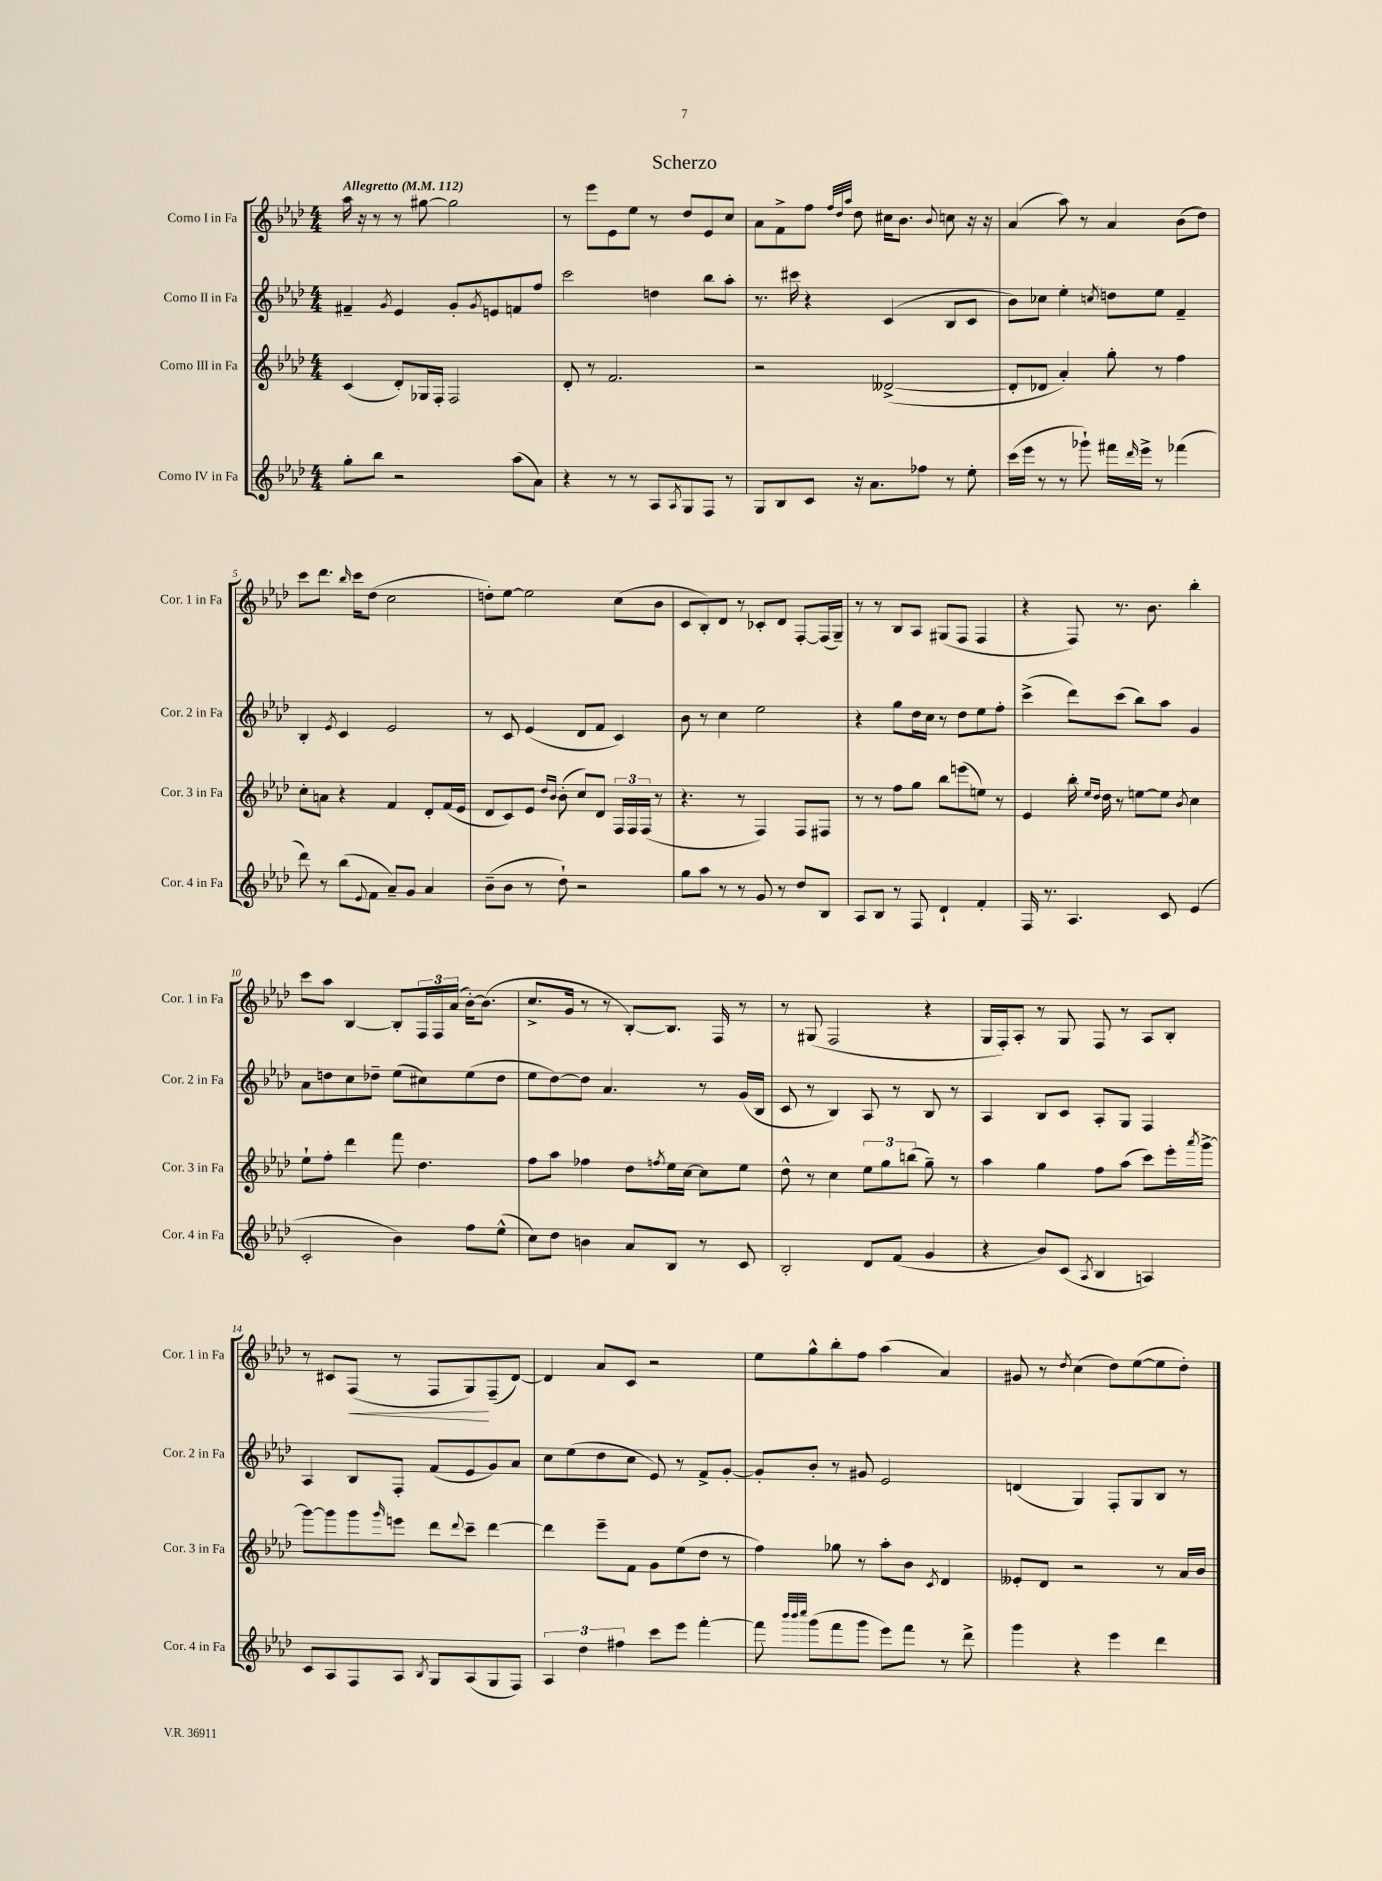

**kern	**kern	**kern	**kern
*staff4	*staff3	*staff2	*staff1
*clefG2	*clefG2	*clefG2	*clefG2
*k[b-e-a-d-]	*k[b-e-a-d-]	*k[b-e-a-d-]	*k[b-e-a-d-]
*M4/4	*M4/4	*M4/4	*M4/4
*MM112	*MM112	*MM112	*MM112
8gg'	(4c	4f#~	16aa-
.	.	.	16r
8bb-	.	.	8r
.	.	8qg	.
2r	8d-')	4e-	8r
.	16G-	.	[8gg#
.	16F'	.	.
.	2F	8g'	2gg#]
.	.	8qg	.
.	.	8e	.
(8aa-	.	8f	.
8a-)	.	8ff	.
=	=	=	=
4r	8d-'	2ccc	8r
.	8r	.	8eee-
8r	2.f	.	8e-
8r	.	.	8ee-
8A-	.	4dd	8r
8qA-	.	.	.
8G	.	.	8dd-
8F	.	8bb-	8e-
8r	.	8aa-'	8cc
=	=	=	=
8G	2r	8.r	8a-
8B-	.	.	8f^
.	.	16ccc#	.
8c	.	4r	8ff
.	.	.	32qqff
.	.	.	32qqdd-
.	.	.	32qqaa-
16r	.	.	8dd-
8.a-	.	.	.
.	([2d--^	(4c	16cc#
.	.	.	8.b-
8ff-	.	.	.
.	.	.	8qqb-
8r	.	8B-	8cc
8ee-'	.	8c	16r
.	.	.	16r
=	=	=	=
(16ccc	8d--']	8b-)	(4a-
16eee-	.	.	.
8r	8d-	8cc-	.
8r	4a-')	4ee-'	8aa-)
8ggg-`)	.	.	8r
.	.	8qcc	.
16fff#	8gg'	8dd	4a-
16qqddd-	.	.	.
16eee-^	.	.	.
8r	8r	8ee-	.
(4fff-	4ff	4f~	(8b-
.	.	.	8dd-)
=	=	=	=
8ddd-)	8cc'	4B-'	8ccc
8r	8a	.	8.ddd-
.	.	8qe-	.
(8bb-	4r	4c	.
.	.	.	16qqbb-
.	.	.	16ccc
8qqe-	.	.	.
8f	.	.	(8dd-
8a-~)	4f	2e-	2cc
8g	.	.	.
4a-	8d-'	.	.
.	(16f	.	.
.	16e-	.	.
=	=	=	=
(8b-~	8d-	8r	8dd')
8b-	8c)	8c	[8ee-
8r	8e-	(4e-	2ee-]
.	16qqdd-	.	.
.	16qqb-	.	.
8dd-`)	(8b-'	.	.
2r	8cc)	8d-	.
.	8d-	8f	.
.	24F	4c)	(8cc
.	24F	.	.
.	(24F	.	.
.	8r	.	8b-
=	=	=	=
8gg	4.r	8b-	8c
8aa-	.	8r	8B-')
8r	.	4cc	8d-
8r	8r	.	8r
8g	4F)	2ee-	8c-'
8r	.	.	8d-
8dd-	8F	.	[8F'
8B-	8F#	.	(16F]
.	.	.	16G~)
=	=	=	=
8A-	8r	4r	8r
8B-	8r	.	8r
8r	8ff	8gg	8B-
8F	8gg	16dd-	8A-
.	.	16cc	.
4d-`	8bb-	8r	(8G#
.	(8eee	8dd-	8F
4f'	8ee)	8ee-	4F
.	8r	8ff'	.
=	=	=	=
16F	4e-	(4ccc^	4r
8.r	.	.	.
4.A-	16bb-'	8ddd-)	8F)
.	16qqee-	.	.
.	16qqdd-	.	.
.	16dd-	.	.
.	8r	(8ccc	8.r
.	[8ee	8bb-)	.
.	.	.	8.b-
8c	8ee]	8aa-	.
.	8qb-	.	.
(4e-	4cc	4g	4bb-'
=	=	=	=
2c'	8ee-`	8a-	8ccc
.	8ff'	8dd	8aa-
.	4ddd-	8cc	[4B-
.	.	8dd-~	.
4b-)	8fff	(8ee-	8B-']
.	4.dd-	8cc#)	24F
.	.	.	24F
.	.	.	(24a-
8ff	.	(8ee-	[16b-')
.	.	.	(8.b-]
(8ee-^^	.	8dd-	.
=	=	=	=
8cc)	8ff	8ee-	8.cc^
8dd-	8aa-	[8dd-)	.
.	.	.	16g
4b	4ff-	8dd-]	8r
.	.	4.a-	8r
8a-	8dd-	.	[8B-')
.	8qff	.	.
8B-	16ee-	.	8.B-]
.	[16cc	.	.
8r	8cc]	8r	.
.	.	.	16F
8c	8ee-	(16g	8r
.	.	16B-	.
=	=	=	=
2B-'	8dd-^^	8c	8r
.	8r	8r	(8G#
.	4cc	4B-)	2F
8d-	12ee-	8A-	.
.	12gg	.	.
(8f	.	8r	.
.	(12bb	.	.
4g	8gg~)	8B-	4r
.	8r	8r	.
=	=	=	=
4r	4aa-	4A-	16G
.	.	.	16F')
.	.	.	8A-'
8b-)	4gg	8B-	8r
(8c	.	8c	8G
8qA-	.	.	.
4B-	8ff	8A-'	8F
.	(8aa-	8G	8r
4A)	8ccc)	4F	8A-
.	16eee-'	.	8B-'
.	8qaaa-	.	.
.	[16ggg^	.	.
=	=	=	=
8c	8ggg_	4A-	8r
8A-	8ggg]	.	8c#
8F	8ggg	8B-	(8F
.	16qqggg	.	.
8A-	8eee	8F'	8r
8qB-	.	.	.
8G	8ddd-	(8f	8F
.	8qqddd-	.	.
(8A-	8ccc~	8e-	8G)
8G	[4ddd-	8g)	(8F~
8F)	.	8a-	[8d-)
=	=	=	=
6A-	4ddd-]	8cc	4d-]
.	.	(8ee-	.
6dd-	.	.	.
.	8eee-~	8dd-	8a-
6ff#	.	.	.
.	8f	8cc	8c
8ccc	8g	8e-)	2r
8eee-	(8ee-	8r	.
[4fff'	8dd-	8f^	.
.	8r	[8g'	.
=	=	=	=
8fff]	4ff)	8g']	8ee-
32qqbbb-	.	.	.
32qqbbb-	.	.	.
32qqcccc	.	.	.
(8ggg	.	8b-'	8gg^^
8fff	8gg-	8r	8bb-'
8ggg	8r	8g#	8ff
8eee-)	8aa-'	2e-	(4aa-
8fff	8b-	.	.
.	8qc	.	.
8r	4d-	.	4a-)
8ddd-^	.	.	.
=	=	=	=
4ggg	8e--'	(4d	8g#
.	8d-	.	8r
.	.	.	8qdd-
4r	2r	4G)	(4cc
4eee-	.	8F'	8dd-)
.	.	8G	([8ee-
4ddd-	8r	8B-	8ee-]
.	16a-	8r	8dd-')
.	16b-	.	.
==	==	==	==
*-	*-	*-	*-
